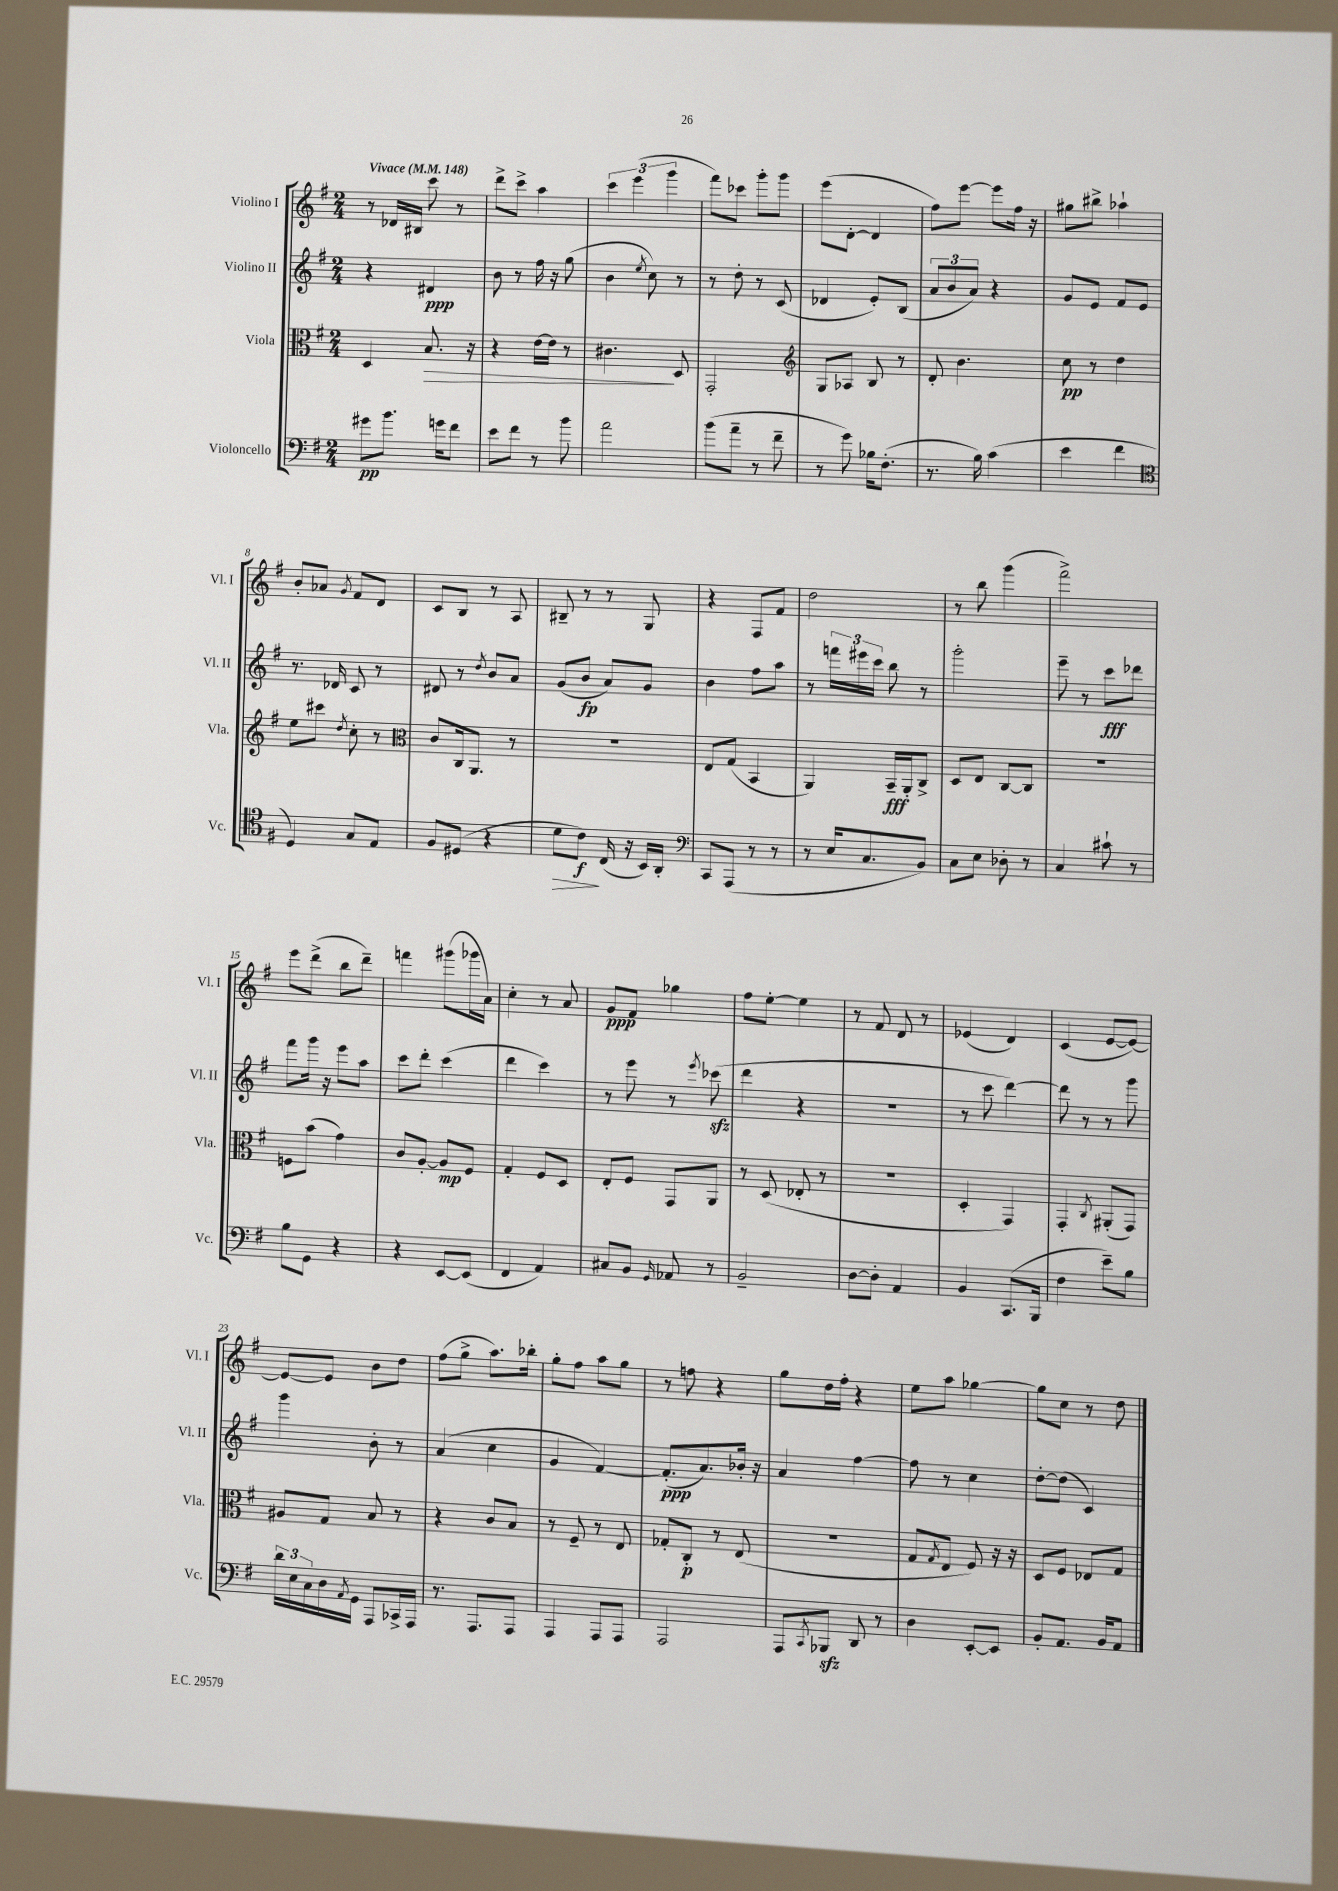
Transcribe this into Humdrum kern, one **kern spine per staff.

**kern	**kern	**kern	**kern
*staff4	*staff3	*staff2	*staff1
*clefF4	*clefC3	*clefG2	*clefG2
*k[f#]	*k[f#]	*k[f#]	*k[f#]
*M2/4	*M2/4	*M2/4	*M2/4
*MM148	*MM148	*MM148	*MM148
8g#\L	4D/	4r	8r
8.b\J	.	.	16d-/LL
.	.	.	16B#/JJ
.	8.B/	4d#/	8ccc\
16g\LK	.	.	.
8f#\J	.	.	8r
.	16r	.	.
=	=	=	=
8e\L	4r	8b\	8ddd^\L
8f#\J	.	8r	8ccc^\J
8r	[16e\LL	16ff#\	4aa\
.	16e\]JJ	16r	.
8b\	8r	(8gg\	.
=	=	=	=
2a\	4.c#\	4b\	6ccc\
.	.	.	(6eee\
.	.	8qee/	.
.	.	8cc\)	.
.	.	.	6ggg\
.	8D/	8r	.
=	=	=	=
(8b\L	2GG'/	8r	8fff#\L)
8a~\J	.	8dd'\	8ccc-\J
8r	.	8r	8ggg'\L
8f#~\	.	(8c/	8ggg\J
=	=	=	=
*	*clefG2	*	*
8r	8G/L	4d-/	(8eee\L
8g\)	8A-/J	.	[8d'\J
16B-\LK	8B/	8e'/L)	4d/]
(8.F#'\J	.	.	.
.	8r	(8B/J	.
=	=	=	=
8.r	8d'/	12a/L	8ff#\L)
.	.	12b/	.
.	4.b\	.	[8eee\J
.	.	12a/J)	.
16B\)	.	.	.
(4c\	.	4r	8eee\]L
.	.	.	16ff#\Jk
.	.	.	16r
=	=	=	=
4e\	8cc\	8g/L	8gg#\L
.	8r	8e/J	8bb#^\J
4f#\	4dd\	8f#/L	4aa-`\
.	.	8e/J	.
=	=	=	=
*clefC4	*	*	*
4D/)	8ee\L	8.r	8b'/L
.	8ccc#\J	.	8a-/J
.	.	16d-/	.
.	8qdd/	.	8qg/
8G/L	8cc'\	8c/	8f#/L
8E/J	8r	8r	8d/J
=	=	=	=
*	*clefC3	*	*
8F#/L	8c/L	8d#/	8c/L
(8D#/J	16C/k	8r	8B/J
.	8.AA/J	.	.
.	.	8qdd/	.
4r	.	8b/L	8r
.	8r	8a/J	8A/
=	=	=	=
8d\L	2r	(8g/L	8B#~/
8c\J)	.	8b/J	8r
(16C/	.	8a/L)	8r
16r	.	.	.
16BB/LL)	.	8g/J	8G/
16AA'/JJ	.	.	.
=	=	=	=
*clefF4	*	*	*
8CC/L	8E/L	4b\	4r
(8AAA/J	(8G/J	.	.
8r	4BB/	8ff#\L	8F#/L
8r	.	8aa\J	8f#/J
=	=	=	=
8r	4AA/)	8r	2dd\
16E/LK	.	24fff\LL	.
.	.	24eee#\	.
8.C/	.	.	.
.	.	24ccc\JJ	.
.	16BB~/LL	8bb\	.
.	16AA'/J	.	.
8BB/J)	8C^/J	8r	.
=	=	=	=
8C\L	8D/L	2ggg'\	8r
8E\J	8E/J	.	8bb\
8D-'\	[8C/L	.	(4ggg\
8r	8C/]J	.	.
=	=	=	=
4C/	2r	8eee~\	2fff#^\)
.	.	8r	.
8c#`\	.	8ccc\L	.
8r	.	8ddd-\J	.
=	=	=	=
8B\L	8F\L	8fff#\L	8eee\L
8GG\J	(8b\J	16ggg\Jk	(8ddd^\J
.	.	16r	.
4r	4g\)	8eee\L	8bb\L
.	.	8aa\J	8ddd~\J)
=	=	=	=
4r	8c/L	8ccc\L	4fff\
.	[8A'/J	8ddd'\J	.
[8EE/L	8A/]L	(4ccc\	(8ggg#\L
(8EE/]J	8F#/J	.	16ggg-\L
.	.	.	16a\JJ)
=	=	=	=
4FF#/	4G'/	4ddd\	4cc'\
4AA/)	8F#/L	4ccc\)	8r
.	8D/J	.	8a/
=	=	=	=
8C#/L	8E'/L	8r	8g/L
8BB/J	8F#/J	8eee\	8f#/J
16qqGG/	.	.	.
8AA-/	8GG/L	8r	4gg-\
.	.	8qeee/	.
8r	8AA/J	(8ccc-\	.
=	=	=	=
2BB~/	8r	4ddd\	8ff#\L
.	(8D/	.	[8ee'\J
.	8E-'/	4r	4ee\]
.	8r	.	.
=	=	=	=
[8D\L	2r	2r	8r
8D'\]J	.	.	8f#/
4AA/	.	.	8d/
.	.	.	8r
=	=	=	=
4BB/	4D'/	8r	(4e-/
.	.	8ccc\	.
(8.CC/L	4GG/)	[4ddd\)	4d/)
16BBB/Jk	.	.	.
=	=	=	=
4F#\	4GG'/	8ddd\]	(4c/
.	.	8r	.
.	8qC/	.	.
8e~\L)	(8AA#'/L	8r	[8e/L
8B\J	8GG/J)	8ggg\	8e/_J)
=	=	=	=
24d\LL	8A#/L	4ggg\	8e/_L
24E\	.	.	.
24C\	.	.	.
16D\	8G/J	.	8e/]J
8qAA/	.	.	.
16GG\JJ	.	.	.
8AAA/L	8B/	8b'\	8b\L
16CC-^/L	8r	8r	8dd\J
16AAA/JJ	.	.	.
=	=	=	=
8.r	4r	(4a/	(8ff#\L
.	.	.	8gg^\J
8.AAA/L	.	.	.
.	8c/L	4cc\	8.aa\L)
8AAA/J	8B/J	.	.
.	.	.	16bb-'\Jk
=	=	=	=
4AAA/	8r	4g/	8gg'\L
.	8F#~/	.	8ff#\J
8AAA/L	8r	[4f#/)	8aa\L
8AAA/J	8E/	.	8gg\J
=	=	=	=
2AAA/	8G-'/L	(8.f#'/]L	8r
.	8C'/J	.	8ff\
.	.	8.a/)	.
.	8r	.	4r
.	(8E/	16b-'/Jk	.
.	.	16r	.
=	=	=	=
8AAA/L	2r	4a/	8gg\L
8qCC/	.	.	.
8BBB-/J	.	.	16dd\L
.	.	.	16ff#'\JJ
8DD/	.	[4ff#\	4r
8r	.	.	.
=	=	=	=
4D\	8G/L	8ff#\]	8ee\L
.	8qG/	.	.
.	8E/J	8r	8aa\J
[8EE'/L	8F#/)	4cc\	[4gg-\
8EE/]J	16r	.	.
.	16r	.	.
=	=	=	=
8BB'/L	8D/L	[8dd'\L	8gg-\]L
8.AA/J	8F#/J	(8dd\]J	8cc\J
.	8E-/L	4c/)	8r
16BB/LK	.	.	.
8AA/J	8G/J	.	8dd\
==	==	==	==
*-	*-	*-	*-
